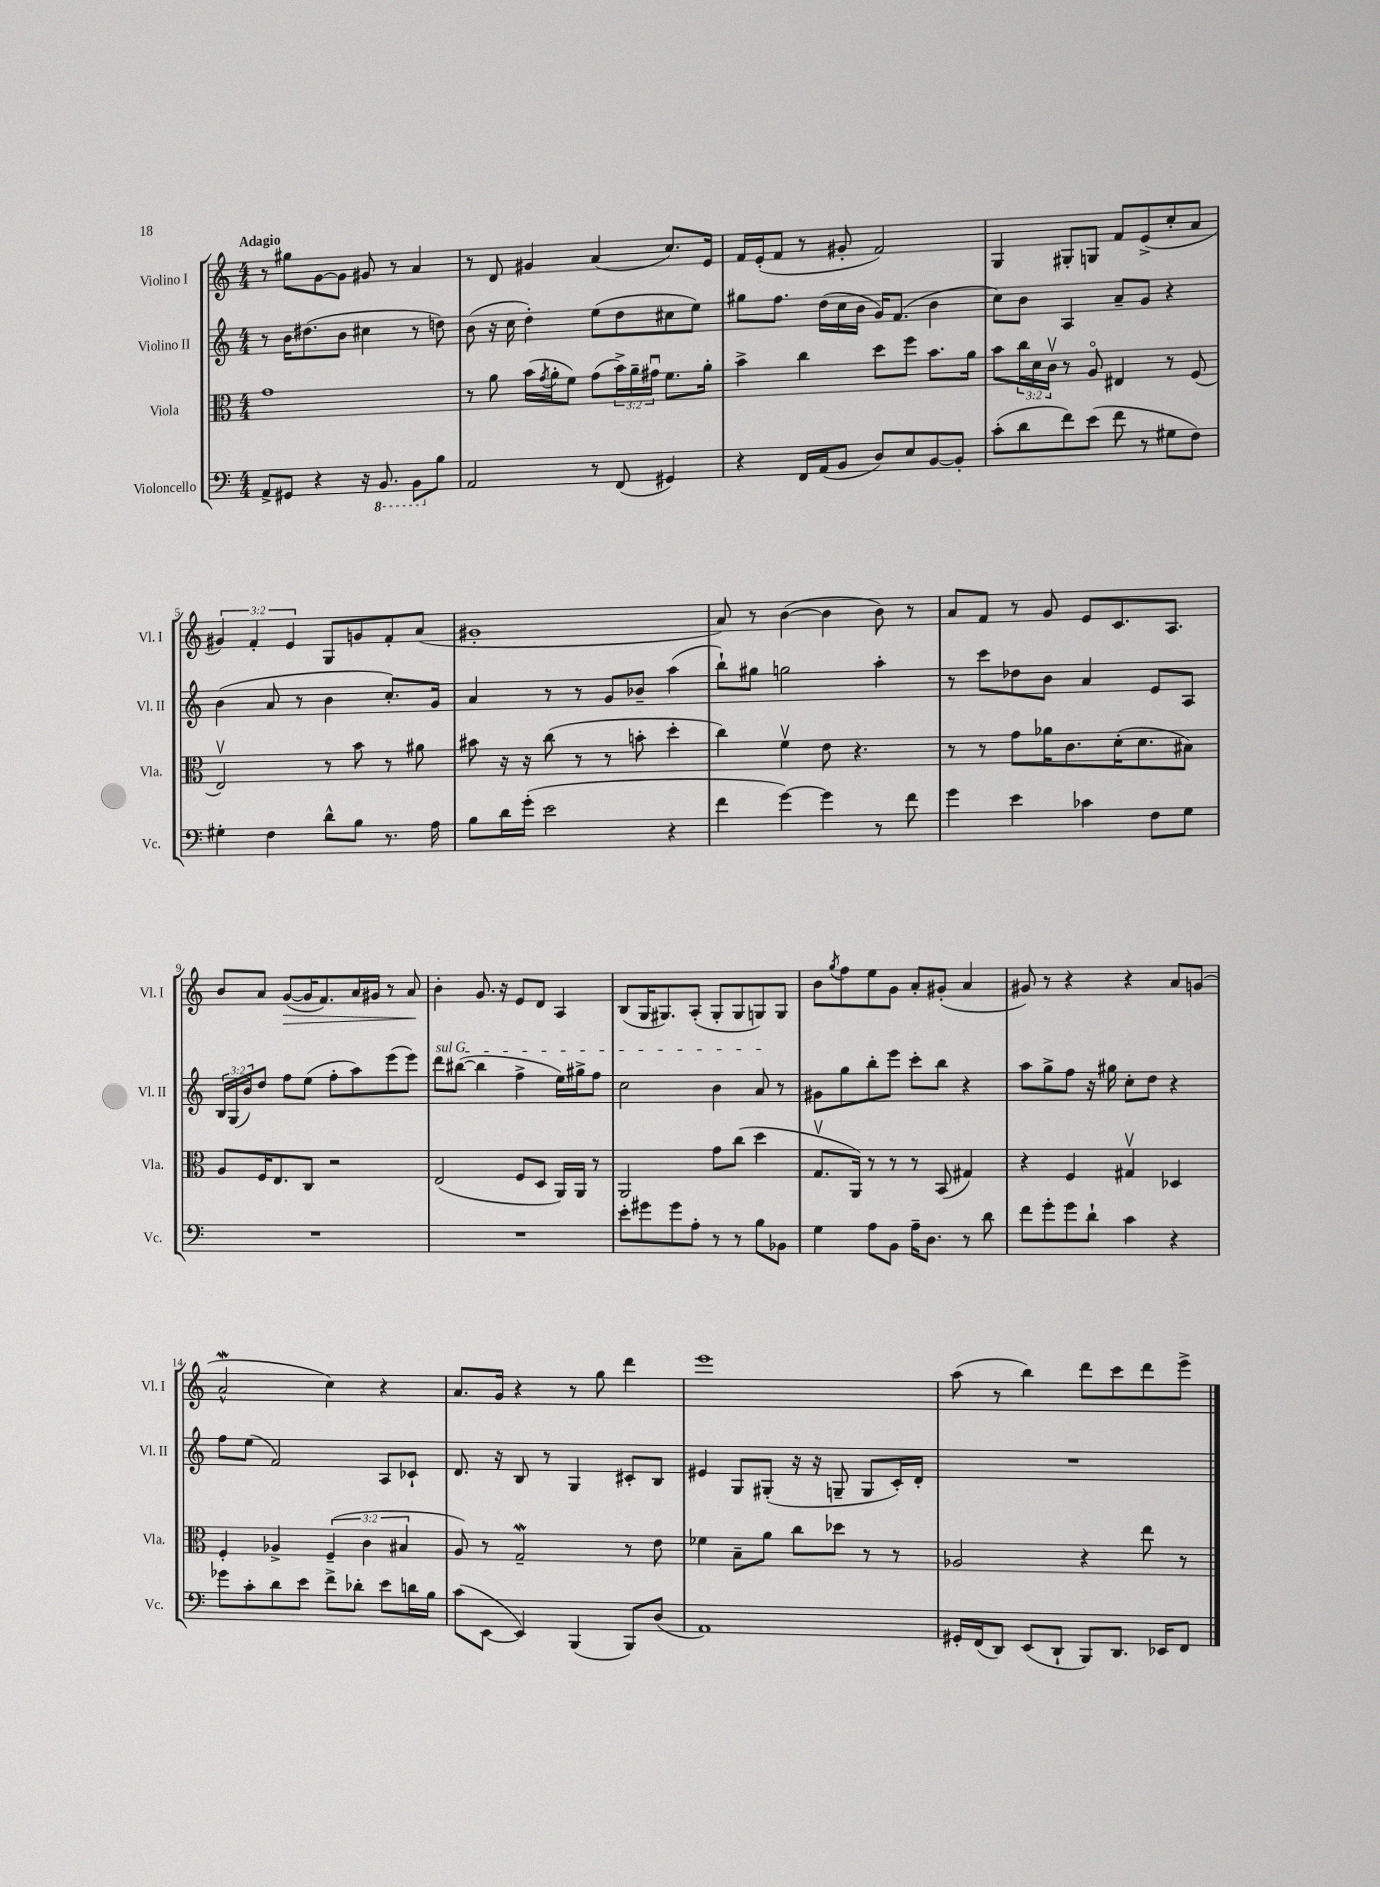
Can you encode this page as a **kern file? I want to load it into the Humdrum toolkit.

**kern	**kern	**kern	**kern
*staff4	*staff3	*staff2	*staff1
*clefF4	*clefC3	*clefG2	*clefG2
*k[]	*k[]	*k[]	*k[]
*M4/4	*M4/4	*M4/4	*M4/4
8AA^	1g	8r	8r
8GG#	.	16b	8gg#
.	.	(8.dd#	.
4r	.	.	[8g
.	.	8b	8g]
16r	.	4cc#	8g#
8.BBB	.	.	.
.	.	.	8r
8BBB	.	8r	4a
8B	.	8dd)	.
=	=	=	=
2AA	8r	(8b	8r
.	8a	16r	8d
.	.	16cc	.
.	(16b	4dd')	4g#
.	8qg	.	.
.	16a'	.	.
.	8f)	.	.
8r	(8g	(8ee	(4a
(8FF	24b^)	8dd	.
.	24a~	.	.
.	24g#u	.	.
4GG#)	8.f	8cc#	8.cc)
.	.	8ee)	.
.	16a'	.	16e
=	=	=	=
4r	4b^	8gg#	16f
.	.	.	(16e'
.	.	8.ff	8f
16FF	4cc	.	8r
(16AA	.	(16dd	.
8BB	.	16cc	8g#'
.	.	16b	.
8D)	8dd	16g)	2f)
.	.	(8.f	.
8E	8ff	.	.
[8BB	8.b	4b	.
8BB']	.	.	.
.	16a	.	.
=	=	=	=
(8c'	8b	8cc)	4G
8d	24cc	8b	.
.	24d	.	.
.	24cv	.	.
8f)	8r	4A	8G#'
(8e	8Ao	.	8G
8f	4E#	8a~	8f
8r	.	8g	(8e^
8G#	8r	4r	8cc'
8F)	(8F	.	8a
=	=	=	=
4G#'	2Ev)	(4b	6g#)
.	.	.	6f'
4F	.	8a	.
.	.	.	6e
.	.	8r	.
8d^^	8r	4b	8G
8B	8b	.	8g
8.r	8r	8.cc')	8f'
.	8a#	.	(8a
16A	.	16g	.
=	=	=	=
8B	8b#	4a	1g#'
16d	16r	.	.
(16g'	16r	.	.
2e	(8cc	8r	.
.	8r	8r	.
.	8r	8g	.
.	8b'	8b-~	.
4r	4dd'	(4aa	.
=	=	=	=
4f	4cc)	8bb`)	8a)
.	.	8gg#	8r
[4g)	4fv	2gg	([4b
4g]	8e	.	4b]
.	4.r	.	.
8r	.	4aa'	8b)
8f	.	.	8r
=	=	=	=
4g	8r	8r	8a
.	8r	8ccc	8f
4e	8g	8dd-	8r
.	16a-	8b	8g
.	8.c	.	.
4c-	.	4a	8e
.	(16d'	.	8.c
.	8.d	.	.
8F	.	8e	.
.	.	.	8.A
8G	8B#)	8A	.
=	=	=	=
1r	8A	24B	8b
.	.	(24G	.
.	.	24b)	.
.	16F	8dd	8a
.	8.E	.	.
.	.	8ff	([8g
.	8C	(8ee	16g]
.	.	.	8.f)
.	2r	8ff'	.
.	.	8aa)	16a
.	.	.	16g#
.	.	(8eee	8r
.	.	8eee)	8a
=	=	=	=
1r	(2E	8ddd	4b'
.	.	([8bb#	.
.	.	4bb#]	8.g
.	.	.	16r
.	8F	4ff^	8e
.	8D	.	8d
.	16AA)	16ee)	4A
.	16AA	16gg#^	.
.	8r	8ff	.
=	=	=	=
8e'	2AA	2cc	(8B
8g#	.	.	16G
.	.	.	8.G#)
8g#	.	.	.
8A'	.	.	(8A'
8r	8g	4b	8G#'
8r	(8cc	.	8G#
8B	4dd	8a	8G)
8BB-	.	8r	8G
=	=	=	=
4G	8.Gv	8g#	8b
.	.	.	8qgg
.	.	8gg	8ff
.	16AA)	.	.
8A	8r	8bb'	8ee
8BB	8r	8eee	8g
16A~	8r	8ccc'	8a'
8.D	.	.	.
.	(8BB	8bb	(8g#'
8r	4G#)	4r	4a
8d	.	.	.
=	=	=	=
8f	4r	8aa	8g#)
8g'	.	8gg^	8r
8g	4F	8ff	4r
8d`	.	16r	.
.	.	16gg#	.
4c	4G#v	8cc'	4r
.	.	8dd	.
4r	4D-	4r	8a
.	.	.	(8g
=	=	=	=
8g-	4F'	8ff	2a^^
8c'	.	(8ee	.
8d	4A-^	2f)	.
8e	.	.	.
8f^	(6F~	.	4cc)
8d-'	.	.	.
.	6c	.	.
8e	.	8A	4r
.	6B#	.	.
16d	.	8c-`	.
16B	.	.	.
=	=	=	=
(8c	8A)	8.d	8.a
[8EE	8r	.	.
.	.	16r	16g
4EE])	2G~	8B	4r
.	.	8r	.
(4BBB	.	4G	8r
.	.	.	8gg
8BBB)	8r	8c#'	4ddd
(8D	8e	8B	.
=	=	=	=
1AA)	4f-	4e#	1eee
.	8B~	8G	.
.	8a	(8G#'	.
.	8cc	16r	.
.	.	16r	.
.	8dd-	8G~	.
.	8r	8G	.
.	8r	16c')	.
.	.	16d'	.
=	=	=	=
16GG#'	2A-	1r	(8aa
(16FF	.	.	.
8DD)	.	.	8r
(8EE	.	.	4bb)
8DD`	.	.	.
8BBB)	4r	.	8ddd
8.DD	.	.	8ccc
.	8ee	.	8ddd
16EE-	.	.	.
8FF	8r	.	8eee^
==	==	==	==
*-	*-	*-	*-
